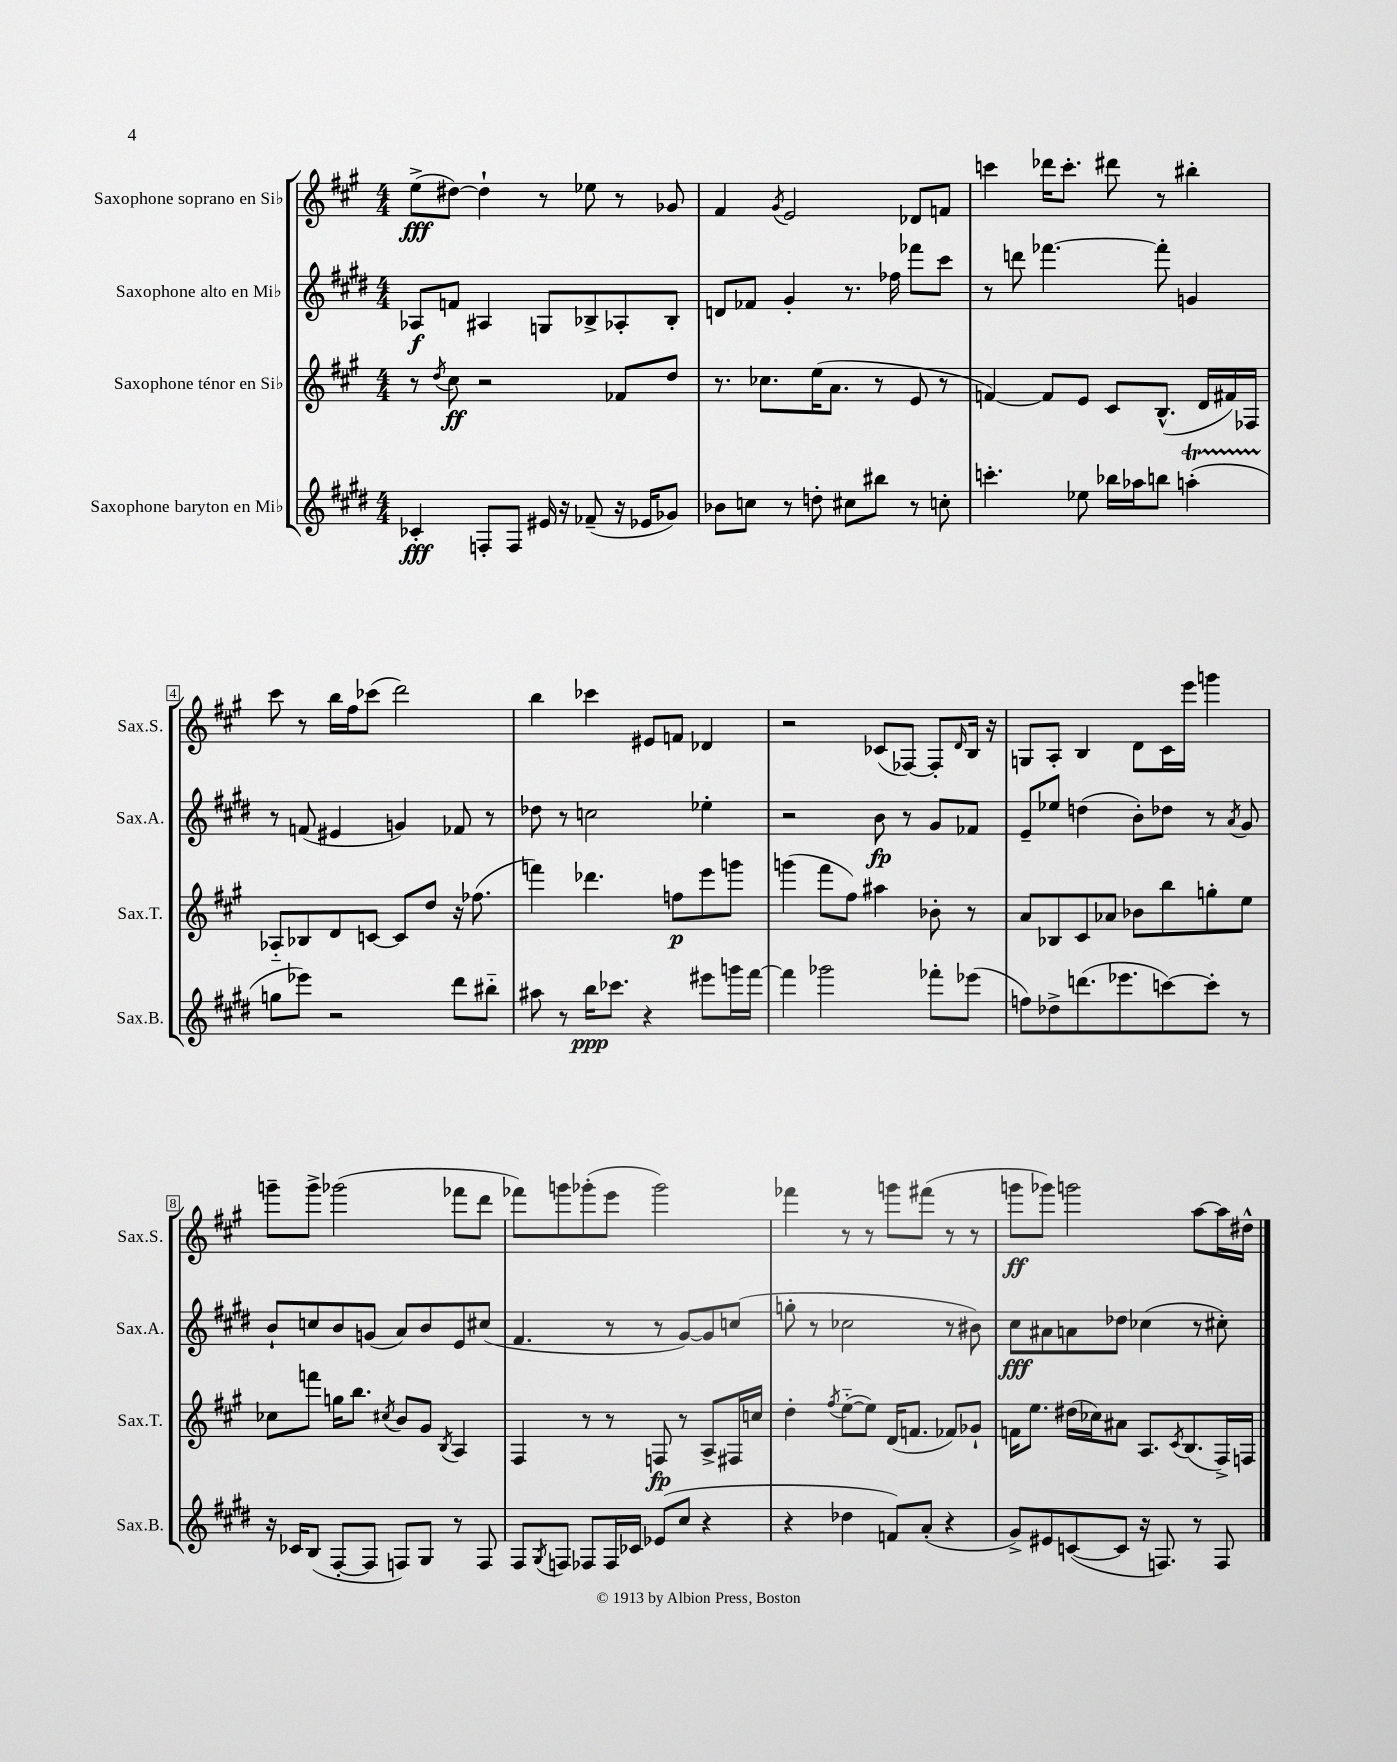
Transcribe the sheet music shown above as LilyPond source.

<<
\new StaffGroup <<
\new Staff = "s0" \with { instrumentName = "Saxophone soprano en Sib" shortInstrumentName = "Sax.S." } {
    \clef treble \key a \major \numericTimeSignature \time 4/4
    e''8->\fff( dis''8~) dis''4-! r8 ees''8 r8 ges'8 |
    fis'4 \acciaccatura { gis'8 } e'2 des'8 f'8 |
    c'''4 des'''16 c'''8.-. dis'''8 r8 bis''4-. |
    cis'''8 r8 b''16 fis''16 ces'''8( d'''2) |
    b''4 ces'''4 eis'8 f'8 des'4 |
    r2 ces'8( fes8~) fes8-. \grace { d'16 } b16 r16 |
    g8 a8-. b4 d'8 cis'16 e'''16 g'''4 |
    g'''8-- g'''8-> ges'''2( fes'''8 d'''8 |
    fes'''8) g'''8 ges'''8-.( e'''8 ges'''2) |
    fes'''4 r8 r8 g'''8 fis'''8( r8 r8 |
    g'''8\ff ges'''8) g'''2 a''8~ a''16 dis''16-^ \bar "|." |
}
\new Staff = "s1" \with { instrumentName = "Saxophone alto en Mib" shortInstrumentName = "Sax.A." } {
    \clef treble \key e \major \numericTimeSignature \time 4/4
    aes8\f f'8 ais4 g8 bes8-> aes8-. bes8-. |
    d'8 fes'8 gis'4-. r8. fes''16 fes'''8 cis'''8 |
    r8 d'''8 fes'''4.~ fes'''8-. g'4 |
    r8 f'8( eis'4 g'4) fes'8 r8 |
    des''8 r8 c''2 ees''4-. |
    r2 b'8\fp r8 gis'8 fes'8 |
    e'8-- ees''8 d''4( b'8-.) des''8 r8 \acciaccatura { a'8 } gis'8 |
    b'8-! c''8 b'8 g'8( a'8) b'8 e'8 cis''8( |
    fis'4. r8 r8 gis'8~) gis'8 c''8( |
    g''8-. r8 ces''2 r8 bis'8) |
    cis''8\fff ais'8 a'8 des''8 ces''4( r8 cis''8-.) \bar "|." |
}
\new Staff = "s2" \with { instrumentName = "Saxophone ténor en Sib" shortInstrumentName = "Sax.T." } {
    \clef treble \key a \major \numericTimeSignature \time 4/4
    r8 \acciaccatura { d''8 } cis''8\ff r2 fes'8 d''8 |
    r8. ces''8. e''16( a'8. r8 e'8 r8 |
    f'4~) f'8 e'8 cis'8 b8.-^( d'16 fis'16) fes16 |
    aes8-_ bes8 d'8 c'8~ c'8 d''8 r16 fes''8.( |
    f'''4) des'''4. f''8\p e'''8 g'''8 |
    g'''4( fis'''8 fis''8) ais''4 bes'8-. r8 |
    a'8 bes8 cis'8 aes'8 bes'8 b''8 g''8-. e''8 |
    ces''8 f'''8 g''16 b''8. \acciaccatura { cis''8 } b'8 gis'8 \acciaccatura { b8 } a4 |
    fis4 r8 r8 f8\fp r8 a8-> fis16 c''16 |
    d''4-. \acciaccatura { fis''8 } e''8~-_( e''8) d'16( f'8. fes'8) ges'8-! |
    f'16 e''8. dis''16( ces''16) ais'8 a8. \acciaccatura { cis'8 } b8.( fis16->) f16 \bar "|." |
}
\new Staff = "s3" \with { instrumentName = "Saxophone baryton en Mib" shortInstrumentName = "Sax.B." } {
    \clef treble \key e \major \numericTimeSignature \time 4/4
    ces'4-.\fff f8-. f8 eis'16 r16 fes'8--( r16 ees'16 ges'8) |
    bes'8 c''8 r8 d''8-. cis''8 bis''8 r8 c''8-. |
    c'''4.-. ees''8 bes''16 aes''16 b''8 a''4-.\startTrillSpan( |
    g''8\stopTrillSpan ees'''8) r2 dis'''8 bis''8-_ |
    ais''8 r8 b''16\ppp ces'''8. r4 eis'''8 g'''16 fis'''16~ |
    fis'''4 ges'''2 fes'''8-. ees'''8( |
    f''8) des''8-> d'''8.( ees'''8. c'''8~) c'''8-. r8 |
    r16 ces'16 b8( fis8~-. fis8 f8) gis8 r8 f8 |
    fis8 \acciaccatura { gis8 } f8 fes8 fes16 ces'16 ees'8( cis''8 r4 |
    r4 des''4 f'8) a'8-.( r4 |
    gis'8->) eis'8 c'8~( c'8 r16 f8.) r8 f8 \bar "|." |
}
>>
>>
\layout { \context { \Score \override BarNumber.stencil = #(make-stencil-boxer 0.1 0.3 ly:text-interface::print) } }
